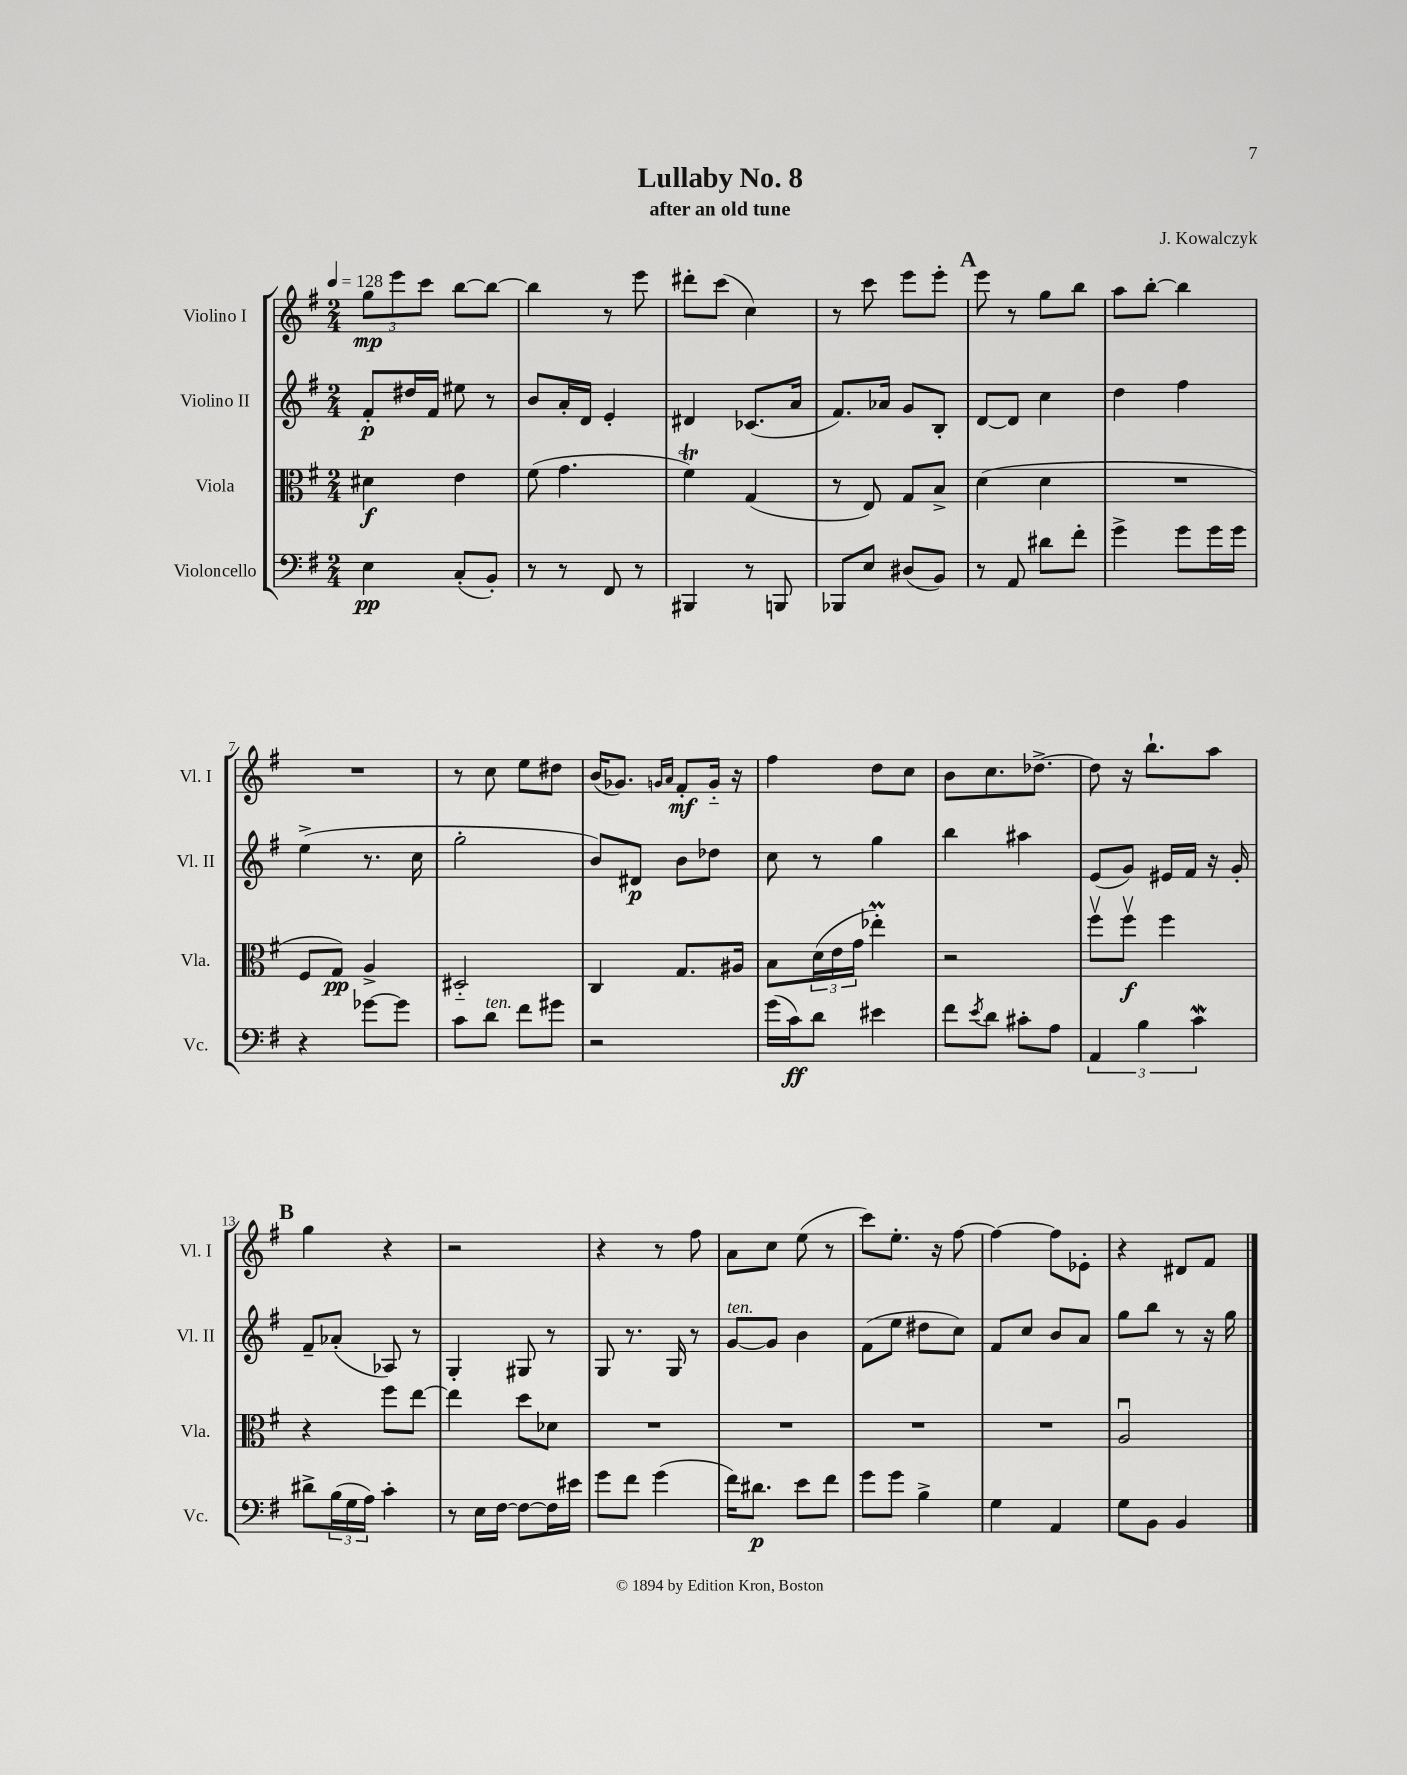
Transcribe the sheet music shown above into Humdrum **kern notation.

**kern	**kern	**kern	**kern
*staff4	*staff3	*staff2	*staff1
*clefF4	*clefC3	*clefG2	*clefG2
*k[f#]	*k[f#]	*k[f#]	*k[f#]
*M2/4	*M2/4	*M2/4	*M2/4
*MM128	*MM128	*MM128	*MM128
4E	4d#	8f#'	12gg
.	.	.	12eee
.	.	16dd#	.
.	.	.	12ccc
.	.	16f#	.
(8C'	4e	8ee#	[8bb
8BB')	.	8r	8bb_
=	=	=	=
8r	(8f#	8b	4bb]
8r	4.g	16a'	.
.	.	16d	.
8FF#	.	4e'	8r
8r	.	.	8eee
=	=	=	=
4BBB#	4f#)	4d#	8ddd#'
.	.	.	(8ccc
8r	(4G	(8.c-	4cc)
8BBB	.	.	.
.	.	16a	.
=	=	=	=
8BBB-	8r	8.f#)	8r
8E	8E)	.	8ccc
.	.	16a-	.
(8D#	8G	8g	8eee
8BB)	8B^	8B'	8eee'
=	=	=	=
8r	(4d	[8d	8eee
8AA	.	8d]	8r
8d#	4d	4cc	8gg
8f#'	.	.	8bb
=	=	=	=
4g^	2r	4dd	8aa
.	.	.	[8bb'
8g	.	4ff#	4bb]
16g	.	.	.
16g	.	.	.
=	=	=	=
4r	8F#	(4ee^	2r
.	8G)	.	.
[8g-	4A^	8.r	.
8g-]	.	.	.
.	.	16cc	.
=	=	=	=
8c	2D#'~	2gg'	8r
8d	.	.	8cc
8f#	.	.	8ee
8g#	.	.	8dd#
=	=	=	=
2r	4C	8b)	(16b
.	.	.	8.g-)
.	.	8d#	.
.	.	.	16qqg
.	.	.	16qqa
.	8.G	8b	8f#'
.	.	8dd-	16g'~
.	16A#	.	16r
=	=	=	=
(16g	8B	8cc	4ff#
16c)	.	.	.
8d	(24d	8r	.
.	24e	.	.
.	24g	.	.
4e#	4ee-')	4gg	8dd
.	.	.	8cc
=	=	=	=
8f#	2r	4bb	8b
8qe	.	.	.
8d	.	.	8.cc
8c#'	.	4aa#	.
.	.	.	[8.dd-^
8A	.	.	.
=	=	=	=
6AA	8ff#v	(8e	8dd-]
.	8ff#v	8g)	16r
6B	.	.	.
.	.	.	8.bb`
.	4ff#	16e#	.
.	.	16f#	.
6c	.	.	.
.	.	16r	8aa
.	.	16g'	.
=	=	=	=
8d#^	4r	8f#~	4gg
(24B	.	(8a-'	.
24G	.	.	.
24A)	.	.	.
4c'	8ff#	8A-)	4r
.	[8ee	8r	.
=	=	=	=
8r	4ee]	4G'	2r
16E	.	.	.
[16F#	.	.	.
8F#_	8dd	8G#	.
16F#]	8d-	8r	.
16e#	.	.	.
=	=	=	=
8g	2r	8G	4r
8f#	.	8.r	.
(4g	.	.	8r
.	.	16G	.
.	.	8r	8ff#
=	=	=	=
16f#)	2r	[8g	8a
8.d#	.	.	.
.	.	8g]	8cc
8e	.	4b	(8ee
8f#	.	.	8r
=	=	=	=
8g	2r	(8f#	8ccc)
8g	.	8ee	8.ee'
4B^	.	8dd#	.
.	.	.	16r
.	.	8cc)	[8ff#
=	=	=	=
4G	2r	8f#	4ff#_
.	.	8cc	.
4AA	.	8b	8ff#]
.	.	8a	8e-'
=	=	=	=
8G	2Au	8gg	4r
8BB	.	8bb	.
4BB	.	8r	8d#
.	.	16r	8f#
.	.	16gg	.
==	==	==	==
*-	*-	*-	*-
